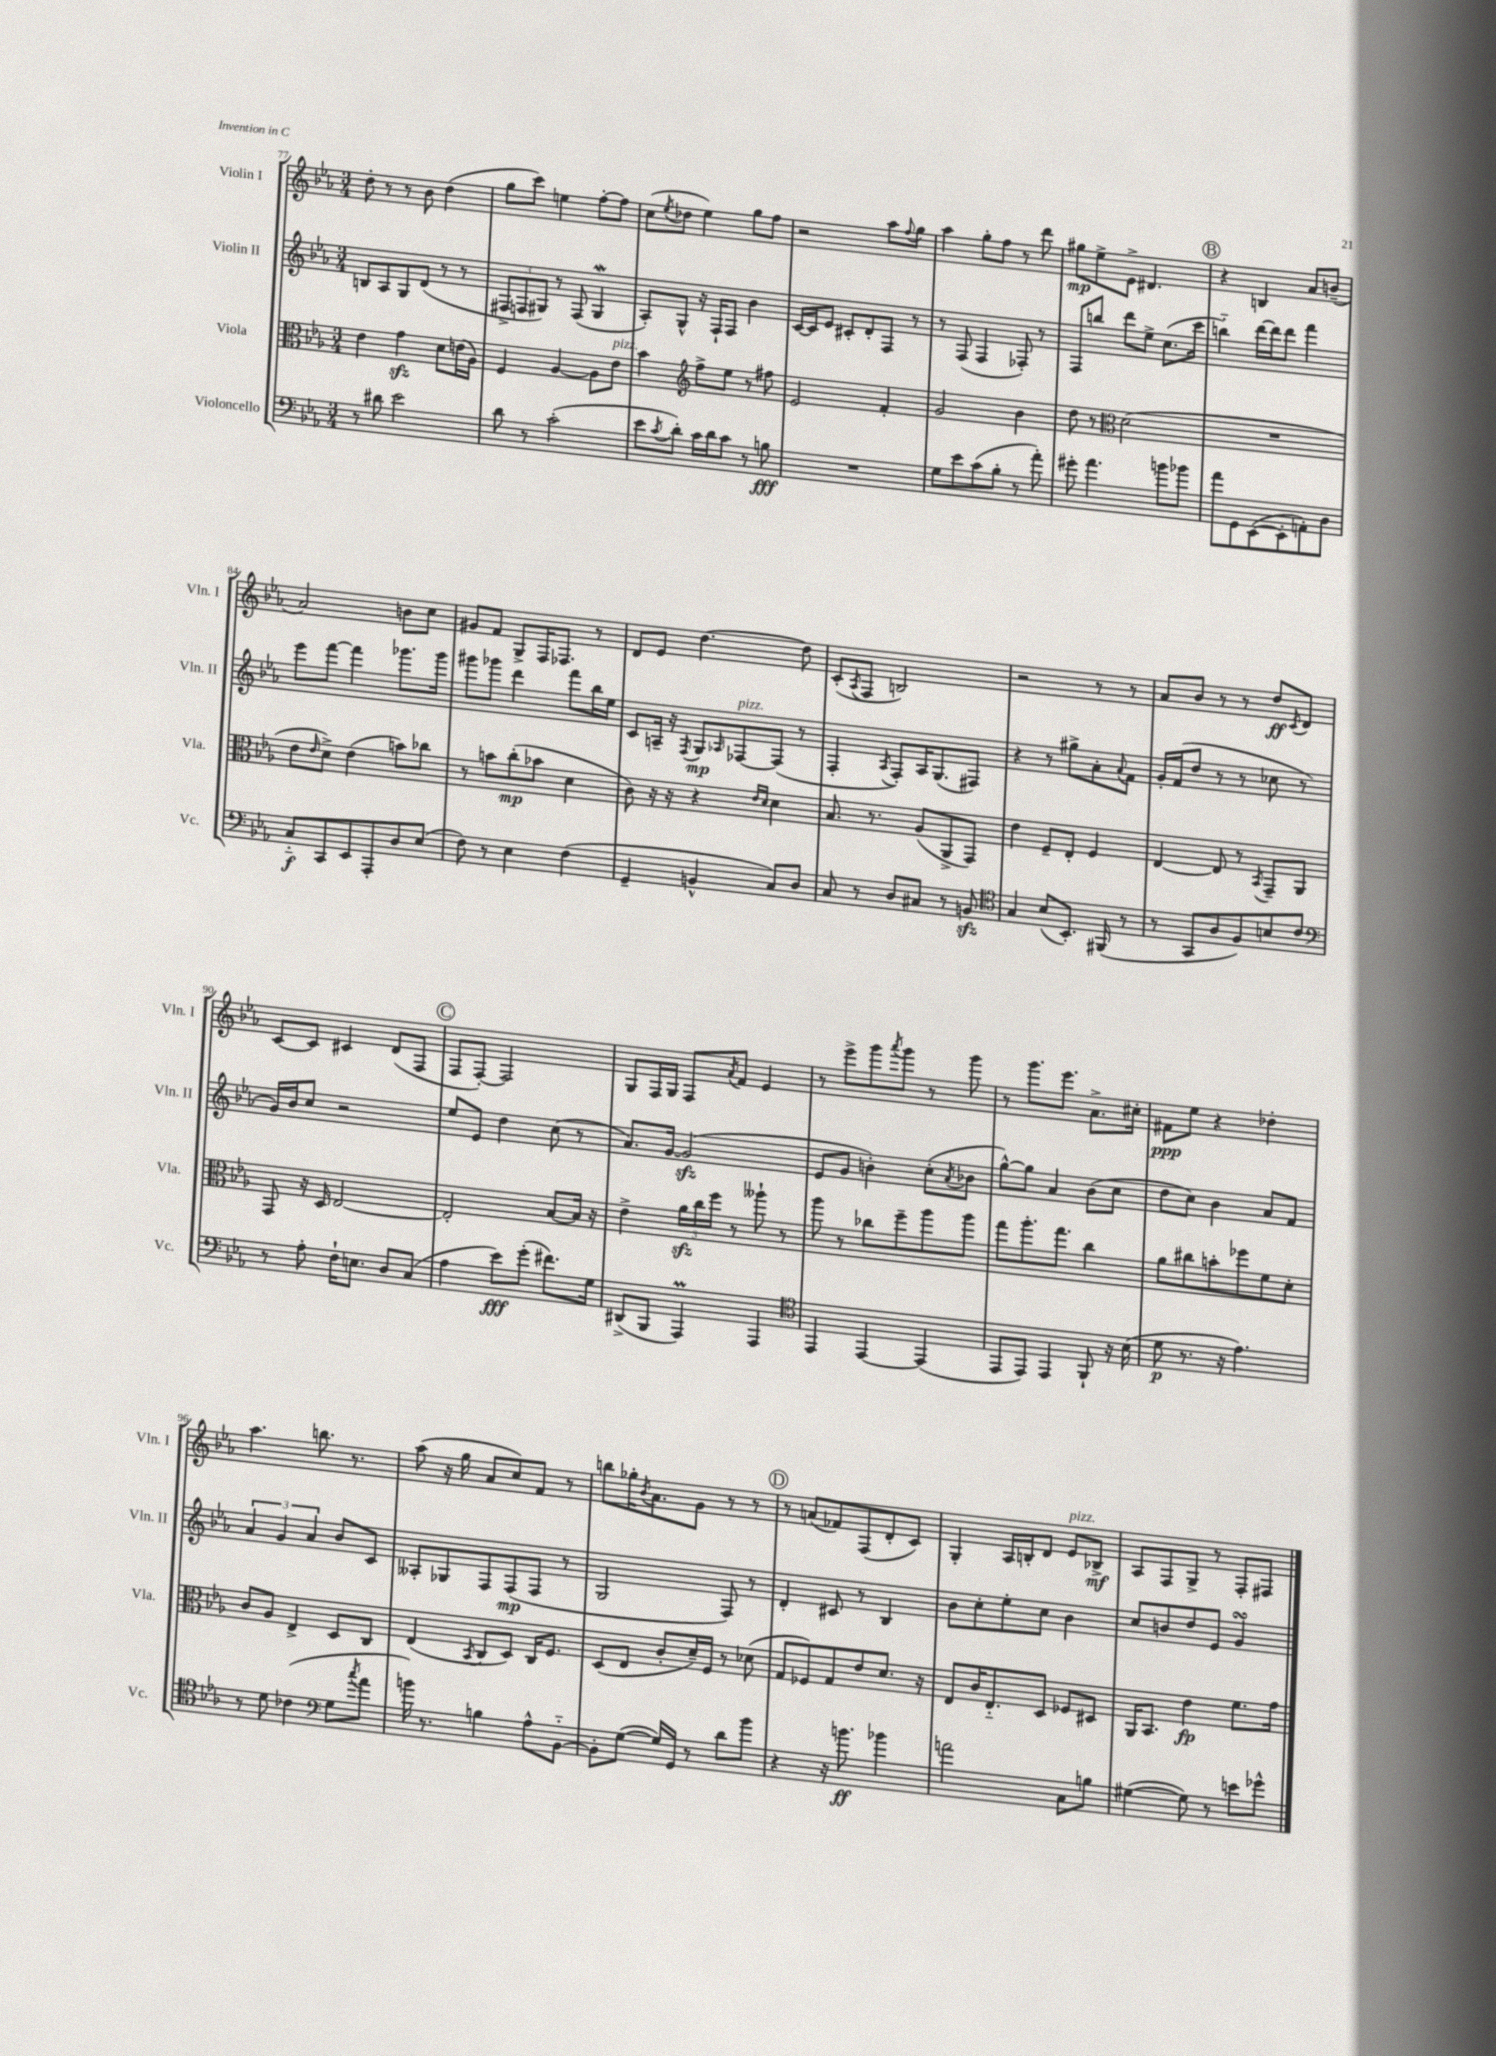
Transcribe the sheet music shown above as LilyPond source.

<<
\new StaffGroup <<
\new Staff = "s0" \with { instrumentName = "Violin I" shortInstrumentName = "Vln. I" } {
    \clef treble \key ees \major \numericTimeSignature \time 3/4
    d''8-. r8 r8 bes'8 d''4( |
    g''8 c'''8) e''4 f''8~-. f''8 |
    c''8( \acciaccatura { ees''8 } des''8 ees''4) g''8 f''8 |
    r2 aes''8 \appoggiatura { f''8 } g''8 |
    aes''4 g''8-. f''8 r8 d'''8 |
    gis''8\mp ees''8-> ees'8-> dis'4. |
    \mark \markup { \circle "B" } r4 b4 aes'8 b'8--( |
    aes'2) b'8 c''8 |
    gis'8 f'8 g8-> f16 fes8. r8 |
    d'8 ees'8 d''4.~ d''8 |
    c'8-.( \acciaccatura { aes8 } f8 b2) |
    r2 r8 r8 |
    aes'8 bes'8 r8 r8 d''8\ff \acciaccatura { c'8 } d'8 |
    c'8~ c'8 cis'4 d'8( f8 |
    \mark \markup { \circle "C" } f8 f8~-.) f2 |
    g8 f16 g16 f8 \acciaccatura { aes'8 } f'8 ees'4 |
    r8 ees'''8-> g'''8 \acciaccatura { aes'''8 } g'''8 r8 g'''8 |
    r8 g'''8. ees'''8. aes'8.-> cis''16-. |
    fis'8\ppp ees''8 r4 des''4-. |
    aes''4. b''8. r8. |
    aes''8( r16 g''16 aes'8 c''8) f'8 r8 |
    b''8 ges''16-. \acciaccatura { bes'8 } aes'8. g'8 r8 r8 |
    \mark \markup { \circle "D" } r8 a'8( fes'8) f8( d'8-. c'8) |
    g4-. aes16 b16-. d'8 ees'8^\markup { \italic "pizz." } bes8->\mf |
    aes8 f8 g8-> r8 f8-. fis8 \bar "|." |
}
\new Staff = "s1" \with { instrumentName = "Violin II" shortInstrumentName = "Vln. II" } {
    \clef treble \key ees \major \numericTimeSignature \time 3/4
    b8 aes8 g8 d'8( r8 r8 |
    \tuplet 3/2 { fis8-> f8 gis8) } r8 f8( gis4\mordent |
    aes8-.) g8-^ r16 f16-! f8 bes'4 |
    c'16~ c'16 ees'8 cis'8-. d'8-. f8 r8 |
    r8 f8( f4 fes8-.) r8 |
    f8 b''8 d'''8 ees''8-> c''8.( c'''16 |
    \mark \markup { \circle "B" } b''4-_) d'''16~ d'''16 d'''8 f'''4 |
    ees'''8 f'''8~ f'''4 ges'''8. ges'''16 |
    gis'''8 ges'''8 d'''4 f'''8 bes''16 ees''16 |
    c'8 a16-- r16 \acciaccatura { f8 } g8\mp \grace { aes16 } fes8~^\markup { \italic "pizz." } fes8( r8 |
    f4-. \acciaccatura { aes8 } f8-.) aes16 g8.( fis8) |
    r4 r8 gis''8-> aes'8-. \appoggiatura { aes'8 } f'8 |
    g'16-. f'16( d''8 r8 r8 ces''8 r8 |
    g'16) bes'16 c''8 r2 |
    \mark \markup { \circle "C" } ees''8 ees'8 d''4 c''8( r8 |
    aes'8.) g'16~ g'2\sfz( |
    ees'8 g'8 b'4-.) c''8-.( \acciaccatura { aes'8 } bes'8 |
    g''8~-^) g''8 aes'4 bes'8( c''8 |
    d''8 c''8) bes'4 aes'8 f'8 |
    \tuplet 3/2 { aes'4 g'4 aes'4 } bes'8 c'8 |
    aeses8-. ges8 f8 f8\mp( f8 r8 |
    g2 f8) r8 |
    \mark \markup { \circle "D" } d'4-. cis'8 r8 bes4 |
    bes'8 c''8-. ees''8-. c''8 bes'4 |
    c''8 b'8 d''8 ees'8 g'4\turn \bar "|." |
}
\new Staff = "s2" \with { instrumentName = "Viola" shortInstrumentName = "Vla." } {
    \clef alto \key ees \major \numericTimeSignature \time 3/4
    ees'4 g'4\sfz d'8 e'16( aes16) |
    f4 aes4~ aes8 ees'8^\markup { \italic "pizz." } |
    bes'4 \clef treble f''8-> ees''8 r8 fis''8 |
    ees'2 f'4-. |
    g'2 bes'4 |
    d''8 r8 \clef alto d'2( |
    \mark \markup { \circle "B" } R2. |
    ees'8 \grace { ees'16 } d'8->) ees'4( b'8) ces''8 |
    r8 b'8 c''8-.\mp( bes'8 d'4 |
    c'8) r16 r16 r4 \grace { ees'16 d'16 } d'4 |
    bes8. r8. aes8( aes,8-> g,8) |
    ees'4 f8-- ees8-. f4 |
    ees4~ ees8 r8 \acciaccatura { bes,8 } g,8-- aes,8 |
    g,8 r16 d16 ees2~ |
    \mark \markup { \circle "C" } ees2-. bes8~ bes16 r16 |
    ees'4-> \tuplet 3/2 { aes'16\sfz c''16 f''16 } r8 aeses''8-! r8 |
    aes''8 r8 ces''8 f''8-- aes''8 aes''8 |
    g''8 aes''8.-. g''8. c''4 |
    aes'8 cis''8 b'8-. fes''8 f'8 d'8-. |
    c'8 aes8 ees4-> d8 c8 |
    ees4( \acciaccatura { bes,8 } c8 d8) c16 f8. |
    d8( ees8 c'8-. d'16--) f16 r8 des'8( |
    \mark \markup { \circle "D" } g8 fes8) g8 ees'8 d'8. r16 |
    ees8 c'16 ees8.-_ d8 fes8 dis8 |
    aes,16 bes,8. ees'4\fp f'8. g'16 \bar "|." |
}
\new Staff = "s3" \with { instrumentName = "Violoncello" shortInstrumentName = "Vc." } {
    \clef bass \key ees \major \numericTimeSignature \time 3/4
    r8 dis'8 ees'2 |
    d'8 r8 c'2-.( |
    ees'8 \acciaccatura { c'8 } d'8-.) c'16 d'16 c'8 r8 b8\fff |
    R2. |
    g8 ees'8 c'8( bes8-. r8 aes'8-.) |
    gis'8-. aes'4. b'8 bes'8 |
    \mark \markup { \circle "B" } aes'8 g,8 ees,8~( ees,8-. a,8-.) d8 |
    c8-_\f c,8 ees,8 aes,,8-. d8 ees8( |
    f8) r8 ees4 f4( |
    g,4-- b,4-^ c8) d8 |
    c8 r8 d8 cis8 r8 b,8\sfz |
    \clef tenor g4 bes8( bes,8.-.) fis,16( r8 |
    r8 g,8 aes8 f8) b8 c'8 |
    \clef bass r8 aes8-. f16-! e8. d8 c8( |
    \mark \markup { \circle "C" } aes4 ees'8\fff) g'8-.( fis'8.) g16 |
    dis,8->( bes,,8 aes,,4\prall) aes,,4 |
    \clef tenor ees,4 ees,4~ ees,4( |
    ees,8 ees,8) ees,4 f,8-! r16 bes16( |
    d'8\p r8. r16 ees'4.) |
    r8 d'8 ces'4( \clef bass g8 \acciaccatura { c''8 } aes'8 |
    b'16) r8. b4 aes8-^ bes,8~-_ |
    bes,8-. g8~( g16) g,16 r8 d'8 bes'8 |
    \mark \markup { \circle "D" } r4 r16 b'8.\ff bes'4 |
    a'2 c8 b8 |
    gis4~( gis8) r8 e'8 ges'8-^ \bar "|." |
}
>>
>>
\layout { \context { \Score currentBarNumber = #77 } }
